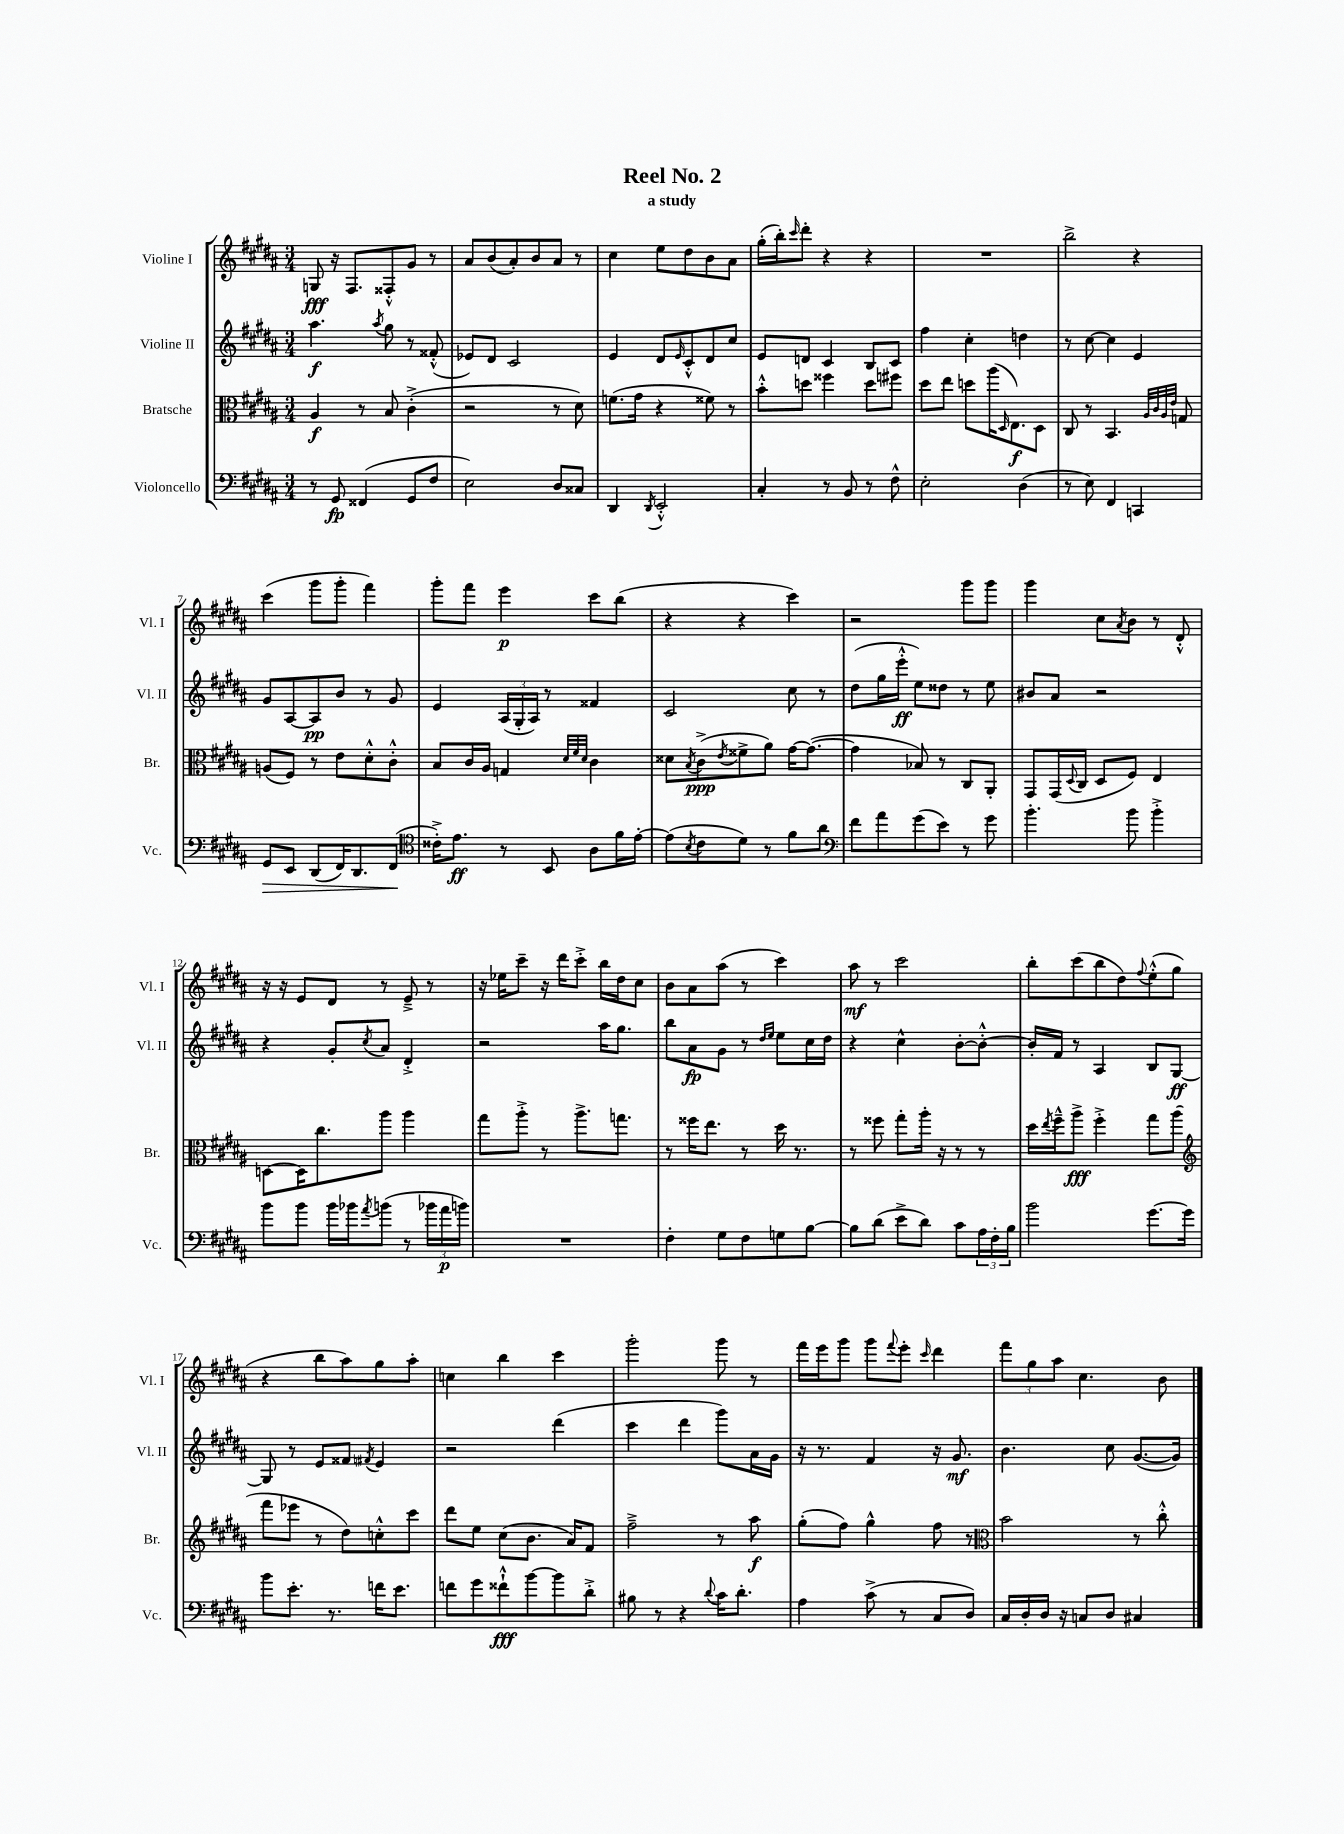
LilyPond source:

\header { title = "Reel No. 2" subtitle = "a study" }
<<
\new StaffGroup <<
\new Staff = "s0" \with { instrumentName = "Violine I" shortInstrumentName = "Vl. I" } {
    \clef treble \key b \major \numericTimeSignature \time 3/4
    g8\fff r16 fis8. fisis8-.-^ gis'8 r8 |
    ais'8 b'8( ais'8-.) b'8 ais'8 r8 |
    cis''4 e''8 dis''8 b'8 ais'8 |
    gis''16-.( b''16-.) \grace { cis'''16 } dis'''8-. r4 r4 |
    R2. |
    b''2-> r4 |
    cis'''4( gis'''8 gis'''8-. fis'''4) |
    gis'''8-. fis'''8 e'''4\p cis'''8 b''8( |
    r4 r4 cis'''4) |
    r2 gis'''8 gis'''8 |
    gis'''4 cis''8 \acciaccatura { ais'8 } b'8 r8 dis'8-.-^ |
    r16 r16 e'8 dis'8 r8 e'8---> r8 |
    r16 ees''16 cis'''8-- r16 dis'''16 cis'''8-.-> b''16 dis''16 cis''8 |
    b'8 ais'8 ais''8( r8 cis'''4) |
    ais''8\mf r8 cis'''2 |
    b''8-. cis'''8( b''8 dis''8) \appoggiatura { fis''8 } e''8-.-^( gis''8 |
    r4 b''8 ais''8) gis''8 ais''8-. |
    c''4 b''4 cis'''4 |
    gis'''2-. gis'''8 r8 |
    fis'''16 e'''16 gis'''8 gis'''8 \appoggiatura { fis'''8 } e'''8-. \grace { cis'''16 } dis'''4 |
    \tuplet 3/2 { fis'''8 gis''8 ais''8 } cis''4. b'8 \bar "|." |
}
\new Staff = "s1" \with { instrumentName = "Violine II" shortInstrumentName = "Vl. II" } {
    \clef treble \key b \major \numericTimeSignature \time 3/4
    ais''4.\f \acciaccatura { ais''8 } gis''8 r8 fisis'8-.-^( |
    ees'8) dis'8 cis'2 |
    e'4 dis'8 \grace { e'16 } cis'8-.-^ dis'8 cis''8 |
    e'8 d'8 cis'4 b8 cis'8 |
    fis''4 cis''4-. d''4 |
    r8 cis''8~ cis''4 e'4 |
    gis'8 ais8~ ais8\pp b'8 r8 gis'8 |
    e'4 \tuplet 3/2 { ais16( gis16-. ais16) } r8 fisis'4 |
    cis'2 cis''8 r8 |
    dis''8( gis''16 e'''16-.-^\ff e''8) disis''8 r8 e''8 |
    bis'8 ais'8 r2 |
    r4 gis'8-. \acciaccatura { cis''8 } ais'8 dis'4-.-> |
    r2 ais''16 gis''8. |
    b''8 ais'8\fp gis'8 r8 \grace { dis''16 e''16 } e''8 cis''16 dis''16 |
    r4 cis''4-^ b'8~-. b'8~-.-^ |
    b'16-. fis'16 r8 ais4 b8 gis8~\ff |
    gis8 r8 e'8 fisis'8 \acciaccatura { fis'8 } e'4 |
    r2 dis'''4( |
    cis'''4 dis'''4 gis'''8) ais'16 gis'16 |
    r16 r8. fis'4 r16 gis'8.\mf |
    b'4. cis''8 gis'8.~( gis'16) \bar "|." |
}
\new Staff = "s2" \with { instrumentName = "Bratsche" shortInstrumentName = "Br." } {
    \clef alto \key b \major \numericTimeSignature \time 3/4
    ais4\f r8 b8 cis'4-.->( |
    r2 r8 dis'8) |
    f'8.( gis'16 r4 fisis'8) r8 |
    b'8-.-^ d''8 fisis''4 d''8 fis''8 |
    dis''8 e''8 d''8 ais''16( \grace { dis16 } e8.\f) dis8 |
    cis8 r8 b,4. \grace { ais32 cis'32 ais32 e'32 } g8 |
    a8( fis8) r8 e'8 dis'8-.-^ cis'8-.-^ |
    b8 cis'16 ais16 g4 \grace { dis'32 fis'32 dis'32 } cis'4 |
    disis'8 \acciaccatura { b8 } cis'8->\ppp( \acciaccatura { e'8 } fisis'8-> ais'8) gis'16~ gis'8.~( |
    gis'4 bes8) r8 cis8 ais,8-. |
    gis,8 gis,16( \appoggiatura { dis8 } cis16 dis8 fis8) e4 |
    d8~ d16 cis''8. ais''8 ais''4 |
    gis''8 ais''8-.-> r8 ais''8.-> g''8. |
    r8 fisis''16 e''8. r8 dis''16 r8. |
    r8 fisis''8 gis''8-. ais''16-. r16 r8 r8 |
    dis''16 \acciaccatura { e''8 } fis''16---^ ais''8->\fff fis''4-.-> gis''8 ais''8( |
    \clef treble fis'''8 ees'''8 r8 dis''8) c''8-.-^ cis'''8 |
    dis'''8 e''8 cis''8( b'8. ais'16) fis'8 |
    fis''2---> r8 ais''8\f |
    gis''8-.( fis''8) gis''4-^ fis''8 r8 |
    \clef alto b'2 r8 cis''8-.-^ \bar "|." |
}
\new Staff = "s3" \with { instrumentName = "Violoncello" shortInstrumentName = "Vc." } {
    \clef bass \key b \major \numericTimeSignature \time 3/4
    r8 gis,8\fp fisis,4( gis,8 fis8 |
    e2) dis8 cisis8 |
    dis,4 \acciaccatura { dis,8 } e,2-.-^ |
    cis4-. r8 b,8 r8 fis8-^ |
    e2-. dis4( |
    r8 e8) fis,4 c,4 |
    gis,8\> e,8 dis,8( fis,16) dis,8. fis,8\!( |
    \clef tenor cisis'16-.->) e'8.\ff r8 b,8 ais8 fis'16 e'16~-. |
    e'8( \acciaccatura { b8 } cis'8 dis'8) r8 fis'8 ais'8 |
    \clef bass fis'8 ais'8 gis'8( e'8) r8 gis'8 |
    b'4.-. b'8 b'4-.-> |
    b'8 b'8 b'16 bes'16 \acciaccatura { ais'8 } b'8( r8 \tuplet 3/2 { bes'16 ais'16\p b'16) } |
    R2. |
    fis4-. gis8 fis8 g8 b8~ |
    b8 dis'8( e'8-> dis'8) cis'8 \tuplet 3/2 { ais16 fis16-. b16 } |
    b'2 gis'8.~ gis'16 |
    b'8 e'8.-. r8. f'16 e'8. |
    f'8 gis'8 fisis'8-!-^\fff b'8~ b'8 dis'8-.-> |
    bis8 r8 r4 \appoggiatura { dis'8 } cis'16 dis'8.-. |
    ais4 cis'8->( r8 cis8 dis8) |
    cis16 dis16-. dis16 r16 c8 dis8 cis4 \bar "|." |
}
>>
>>
